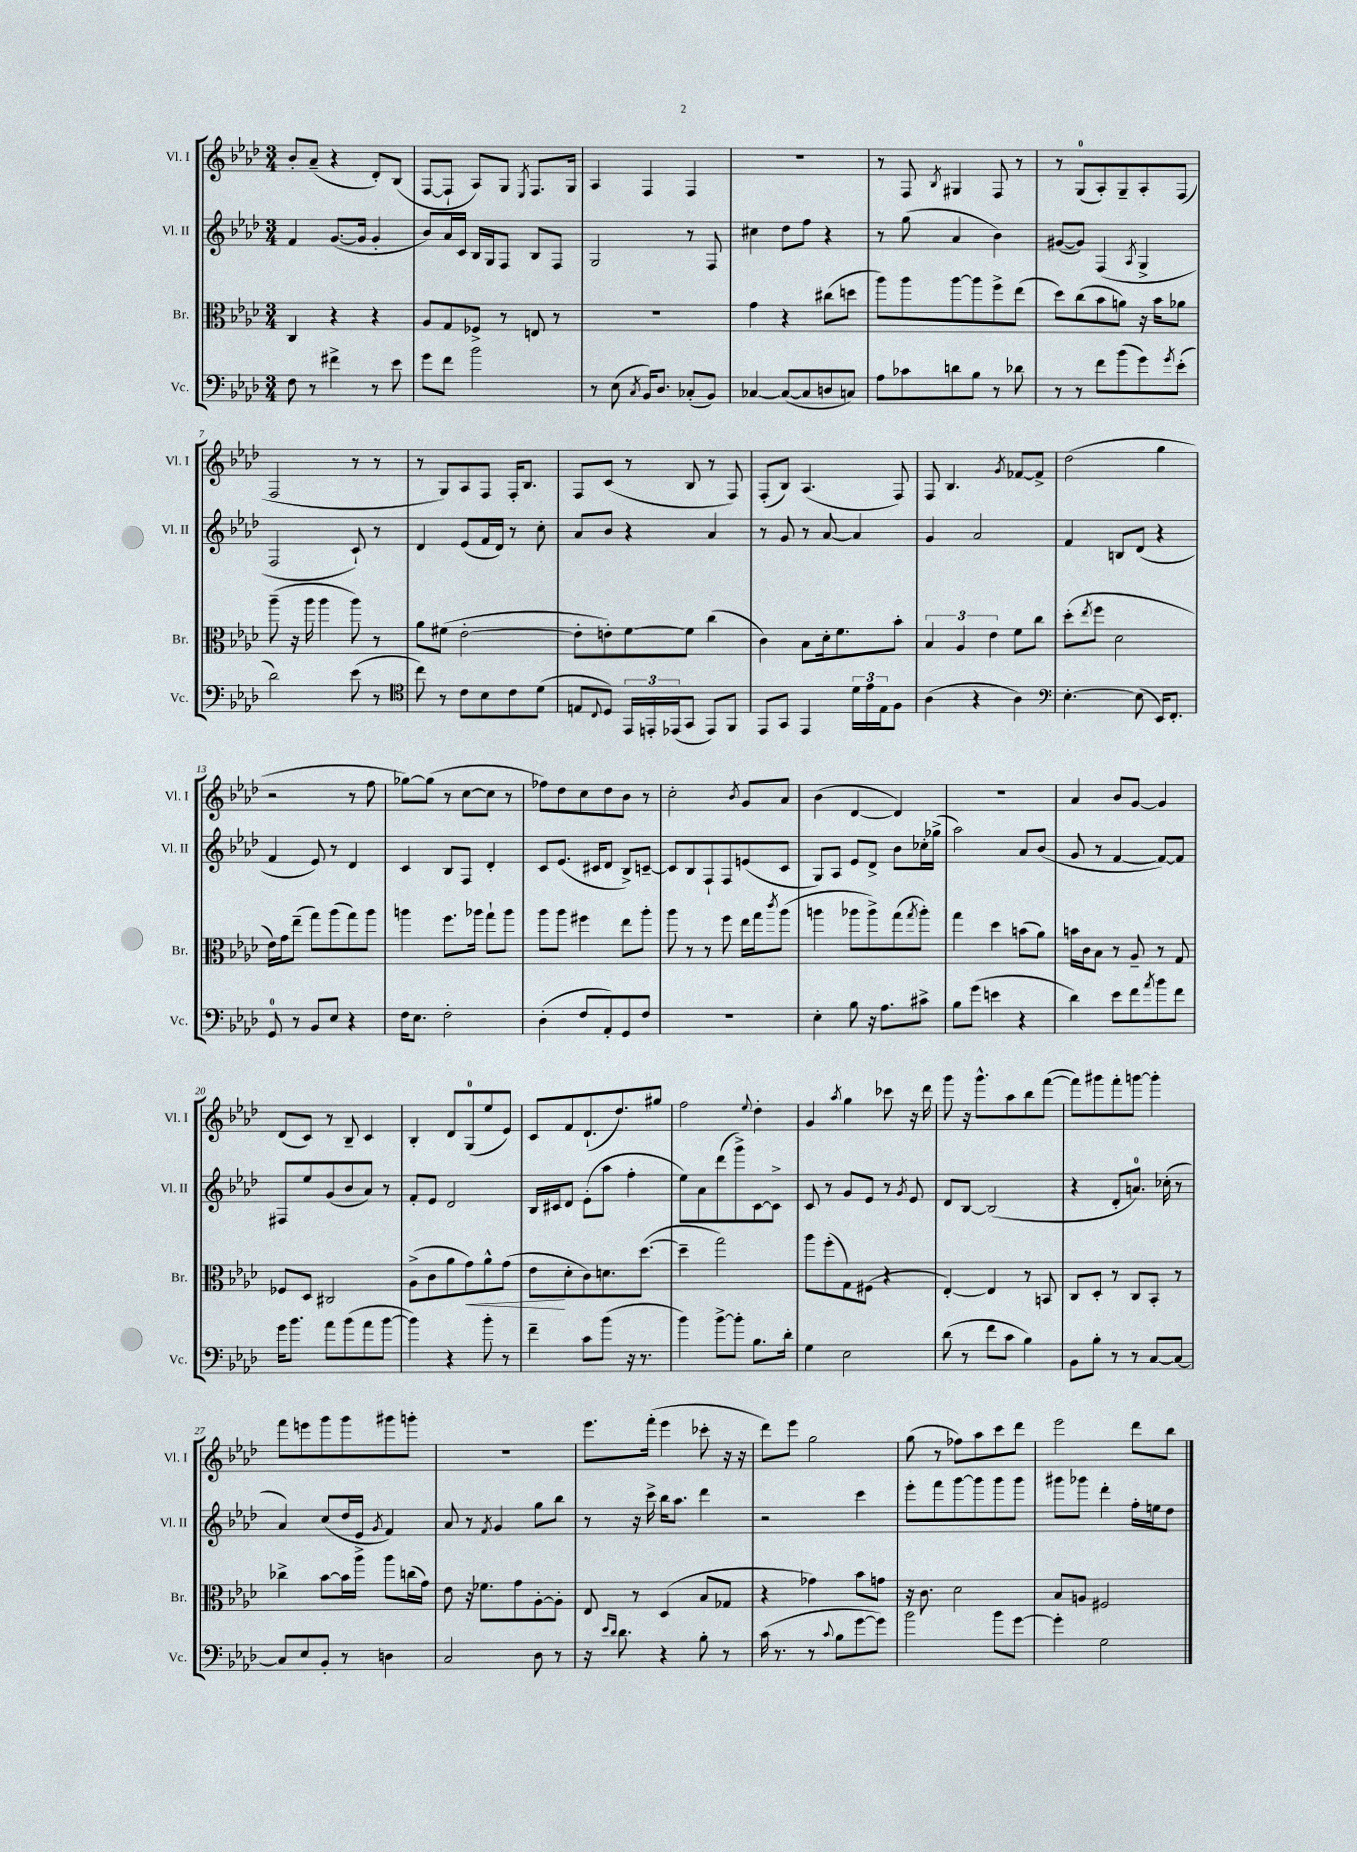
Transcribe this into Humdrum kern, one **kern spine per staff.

**kern	**kern	**kern	**kern
*staff4	*staff3	*staff2	*staff1
*clefF4	*clefC3	*clefG2	*clefG2
*k[b-e-a-d-]	*k[b-e-a-d-]	*k[b-e-a-d-]	*k[b-e-a-d-]
*M3/4	*M3/4	*M3/4	*M3/4
8F	4C	4f	8b-'
8r	.	.	(8a-~
4f#^	4r	([8.g	4r
.	.	16g]	.
8r	4r	4g'	8d-')
8e-	.	.	(8B-
=	=	=	=
8g	8A-	8b-)	[8F
8f	8G	16a-	8F`]
.	.	16c	.
2b-	8F-^	16B-	8A-)
.	.	16G	.
.	8r	8F	8G
.	.	.	8qE-
.	8E	8B-	8.F
.	8r	8F	.
.	.	.	16G
=	=	=	=
8r	2.r	2G	4A-
(8E-	.	.	.
8qC	.	.	.
16BB-)	.	.	4F
8.D-	.	.	.
(8C-'	.	8r	4F
8BB-)	.	8F	.
=	=	=	=
[4C-	4g	4cc#	2.r
(8C-_	4r	8dd-	.
8C-]	.	8ff	.
8D	(8cc#	4r	.
8C)	8dd	.	.
=	=	=	=
8A-	8aa-)	8r	8r
8c-	8aa-	(8gg	8F
.	.	.	8qB-
8d	[8aa-	4a-	4G#
8B-	8aa-]	.	.
8r	8ff^	4b-)	8F
8d-	(8ee-	.	8r
=	=	=	=
8r	8dd-)	([8g#	8r
8r	(8cc	8g#])	(8G
8f	8b-	(4F	8A-')
(8b-	8a)	.	8G~
.	.	8qA-	.
8g)	16r	4G^	8A-'
.	16b-	.	.
8qg	.	.	.
(8e-'	8a-	.	(8F
=	=	=	=
2d-)	(8aa-~	2F	2F
.	16r	.	.
.	16aa-	.	.
.	4aa-	.	.
(8e-	8aa-)	8c`)	8r
8r	8r	8r	8r
=	=	=	=
*clefC4	*	*	*
8cc)	8a-	4d-	8r
8r	(8f#	.	8G)
8c	[2e-'	(8e-	8A-
8B-	.	16f	8F
.	.	16d-)	.
8c	.	8r	16F'
.	.	.	8.B-
(8d-	.	8cc'	.
=	=	=	=
8E	8e-']	8a-	8F
8qqC	.	.	.
8D-)	8e')	8b-	(8c
24EE-	[8f	4r	8r
24EE'	.	.	.
(24EE-	.	.	.
8GG	8f]	.	8B-
8EE-)	(4cc	4a-	8r
8FF	.	.	8F)
=	=	=	=
8EE-	4c)	8r	(8F'
8GG	.	8g	8B-)
4EE-	8B-	8r	(4.A-
.	16d-'	[8a-	.
.	8.f	.	.
24d-	.	4a-]	.
24e-	.	.	.
24E-	.	.	.
8F	8b-'	.	8F)
=	=	=	=
(4A-	6B-	4g	8F
.	.	.	4.B-
.	6A-	.	.
4r	.	2a-	.
.	6e-	.	.
.	.	.	8qg
4A-)	8f	.	[8f-
.	8cc	.	8f-^]
=	=	=	=
*clefF4	*	*	*
[4.E-'	(8dd-'	4f	(2dd-
.	8qee-	.	.
.	8ff	.	.
.	2d-	8B	.
(8E-]	.	(8d-	.
16EE-)	.	4r	4gg
8.FF'	.	.	.
=	=	=	=
8GG	16e-)	4f	2r
.	16g	.	.
8r	(8ee-~	.	.
8BB-	8gg)	8e-)	.
8E-	(8aa-	8r	.
4r	8gg)	4d-	8r
.	8aa-	.	8ff
=	=	=	=
16F	4aa	4c	[8gg-)
8.E-	.	.	.
.	.	.	(8gg-]
2F'	8.ff	8B-	8r
.	.	8F	[8cc
.	16aa-	.	.
.	8gg`	4d-'	8cc]
.	8aa-	.	8r
=	=	=	=
(4D-'	8aa-	8c	8ff-)
.	8aa-	(8.e-	8dd-
8F	4ff#	.	8cc
.	.	16c#	.
8AA-')	.	8d-	8dd-
8GG	8ee-	8B-^)	8b-
8F	8aa-'	[8c~	8r
=	=	=	=
2.r	8aa-	8c]	2cc'
.	8r	8B-	.
.	8r	8F`	.
.	8ff	8F	.
.	.	.	8qb-
.	16ee-	(8e	8g
.	16gg	.	.
.	8qccc	.	.
.	(8aa-	8c	8a-
=	=	=	=
4E-'	4aa	8G)	(4b-
.	.	8A-	.
8B-	8aa-	8e-	[4d-
16r	8aa-^)	8d-^	.
8.A-	.	.	.
.	(8gg	8b-	4d-])
.	8qgg	.	.
8c#^	8aa-')	16cc-'	.
.	.	(16gg-^	.
=	=	=	=
8B-	4gg	2aa-)	2.r
(8g	.	.	.
4e	4dd-	.	.
4r	(8b	8a-	.
.	8a-)	(8b-	.
=	=	=	=
4d-)	16b	8g	4a-
.	16c	.	.
.	8B-	8r	.
8e-	8r	[4f	8b-
8f	8A-~	.	[8g
8qa-	.	.	.
8b-	8r	8f_)	4g]
8f	8G	8f]	.
=	=	=	=
16g	8F-	8F#	(8d-
8.b-	.	.	.
.	8D-	8ee-	8c)
8a-	2C#	(8g	8r
(8b-	.	8b-	8B-~
8a-	.	8a-)	4c
[8b-	.	8r	.
=	=	=	=
4b-])	(8A-^	8f'	4B-'
.	8c	8e-	.
4r	8a-	2d-	8d-
.	8g)	.	(8G
8b-'	8a-^^	.	8ee-
8r	(8g	.	8e-)
=	=	=	=
4f~	8e-	16B-	8c
.	.	16c#	.
.	8d-'	8d-	8f
8c	8c)	(8e-'	(8.d-`
(8b-	8.d	8aa-	.
.	.	.	8.dd-)
16r	.	4ff'	.
8.r	([8.dd-	.	.
.	.	.	8gg#
=	=	=	=
4b-)	4dd-~]	8ee-)	2ff
.	.	8a-	.
[8b-^	2gg)	(8ddd-	.
8b-']	.	8ggg^)	.
.	.	.	8qqee-
8.B-	.	[8c	4dd-'
.	.	8c^]	.
16d-'	.	.	.
=	=	=	=
4G	8aa-	8c	4g
.	(8ff'	8r	.
.	.	.	8qaa-
2E-	8G)	8g	4gg
.	(8F#	8e-	.
.	4r	8r	8ccc-
.	.	8qg	.
.	.	8e-	16r
.	.	.	16ddd-
=	=	=	=
(8d-	[4E-')	8d-	8ggg
8r	.	[8B-	16r
.	.	.	8.ggg^^
8f	4E-]	(2B-]	.
8c	.	.	8aa-
4B-)	8r	.	8bb-
.	8BB	.	([8fff
=	=	=	=
8BB-	8C	4r	8fff])
8B-'	8D-'	.	8ggg#
8r	8r	8d-'	8fff'
8r	8C	8.a)	[8ggg
[8C	8BB-'	.	4ggg']
.	.	(16cc-'	.
8C_	8r	8r	.
=	=	=	=
8C]	4cc-^	4a-)	8fff
8E-	.	.	8eee
8BB-'	[8b-	(8cc	8ggg
8r	16b-]	16dd-	8ggg
.	16aa-^	16e-	.
.	.	8qg	.
4D	8aa-	4f)	8ggg#
.	(16cc	.	8ggg'
.	16g)	.	.
=	=	=	=
2C	8e-	8a-	2.r
.	16r	8r	.
.	8.f-	.	.
.	.	8qf	.
.	.	4g	.
.	8g	.	.
8D-	[8A-'	8gg	.
8r	8A-']	8bb-	.
=	=	=	=
16r	8E-	8r	8.eee-
16qqe-	.	.	.
16qqd-	.	.	.
8.d-	.	.	.
.	8r	16r	.
.	.	16ccc^	(16fff'
4r	(4D-	16bb-	4eee-
.	.	8.aa-	.
8B-'	8B-	4ddd-	8ccc-'
8r	8G-	.	16r
.	.	.	16r
=	=	=	=
(16c	4r	2r	8ddd-)
8.r	.	.	.
.	.	.	8eee-
8r	4g-)	.	2gg
8qqc	.	.	.
8B-	.	.	.
[8g	8b-	4ccc	.
8g])	8g	.	.
=	=	=	=
2b-	16r	8eee-'	(8gg
.	8.c	.	.
.	.	8fff	8r
.	2d-	[8ggg	8ff-)
.	.	8ggg]	8aa-
8b-	.	8ggg	8ccc
[8g	.	8ggg	8ddd-
=	=	=	=
4g']	8B-	8ggg#	2eee-
.	8A	8ggg-	.
2G	2F#	4ddd-'	.
.	.	16ff'	8ddd-
.	.	16ee	.
.	.	8dd-	8bb-
==	==	==	==
*-	*-	*-	*-
